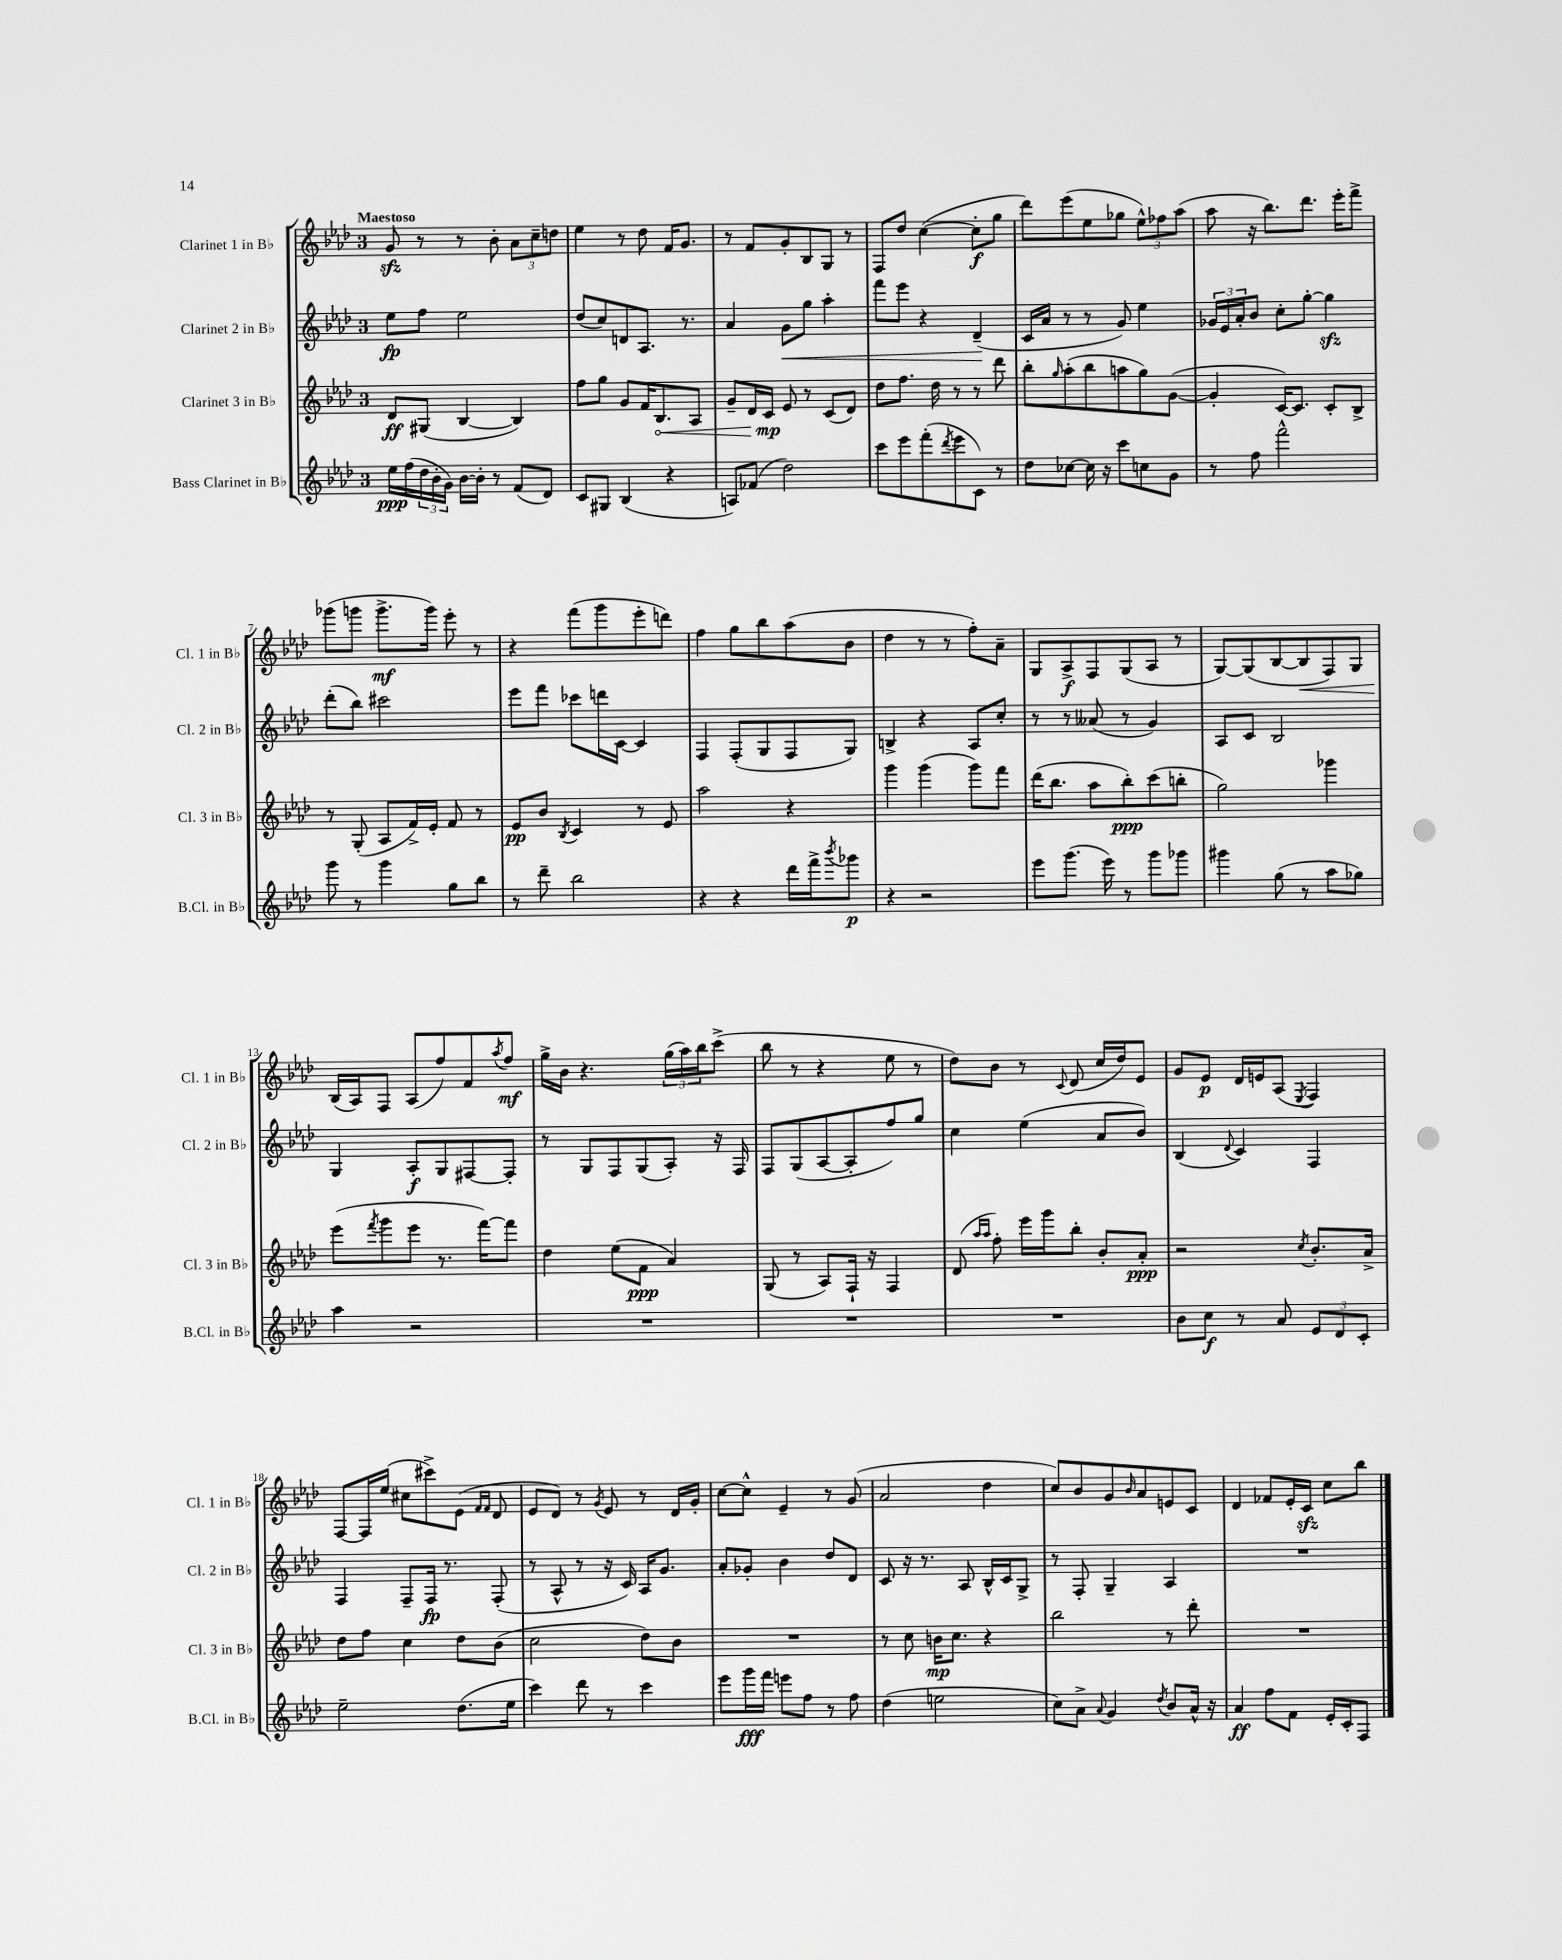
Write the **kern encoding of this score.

**kern	**dynam	**kern	**dynam	**kern	**dynam	**kern	**dynam
*part4	*part4	*part3	*part3	*part2	*part2	*part1	*part1
*staff4	*staff4	*staff3	*staff3	*staff2	*staff2	*staff1	*staff1
*I"Bass Clarinet in B♭	*	*I"Clarinet 3 in B♭	*	*I"Clarinet 2 in B♭	*	*I"Clarinet 1 in B♭	*
*I'B.Cl. in B♭	*	*I'Cl. 3 in B♭	*	*I'Cl. 2 in B♭	*	*I'Cl. 1 in B♭	*
*clefG2	*	*clefG2	*	*clefG2	*	*clefG2	*
*k[b-e-a-d-]	*	*k[b-e-a-d-]	*	*k[b-e-a-d-]	*	*k[b-e-a-d-]	*
*M3/4	*	*M3/4	*	*M3/4	*	*M3/4	*
=1	=1	=1	=1	=1	=1	=1	=1
!	!	!	!	!	!	!LO:TX:a:B:t=Maestoso	!
16ee-\LL	ppp	8d-/L	ff	8ee-\L	fp	8gzz/	.
(16ff\	.	.	.	.	.	.	.
24dd-\	.	(8G#X/J	.	8ff\J	.	8r	.
24b-'\	.	.	.	.	.	.	.
24g\JJ)	.	.	.	.	.	.	.
[16b-\LL	.	[4B-/	.	2ee-\	.	8r	.
16b-'\JJ]	.	.	.	.	.	.	.
8r	.	.	.	.	.	8b-'\	.
(8f/L	.	4B-/])	.	.	.	12a-\L	.
.	.	.	.	.	.	12cc~\	.
8d-/J)	.	.	.	.	.	.	.
.	.	.	.	.	.	12ddn\J	.
=2	=2	=2	=2	=2	=2	=2	=2
8c/L	.	8ff\L	.	(8dd-/L	.	4ee-\	.
8G#X/J	.	8gg\J	.	8cc/)	.	.	.
(4B-/	.	8g/L	.	8dn/	.	8r	.
.	.	16f/K	.	8.A-/J	.	8dd-\	.
!	!	!	!LO:HP:b	!	!	!	!
.	.	8.B-/	<	.	.	.	.
4r	.	.	.	.	.	16f/KL	.
.	.	.	.	8.r	.	8.g/J	.
.	.	8A-/J	.	.	.	.	.
=3	=3	=3	=3	=3	=3	=3	=3
8An/L)	.	8g~/L	.	4a-/	.	8r	.
(8f-X/J	.	16d-/L	.	.	.	8f/L	.
.	.	16c/JJ	mp	.	.	.	.
!	!	!	!	!	!LO:HP:b	!	!
2dd-\)	.	8e-/	[	8g\L	<	8g'/	.
.	.	8r	.	8gg\J	.	8B-/	.
.	.	(8c/L	.	4aa-'\	.	8G/J	.
.	.	8d-/J)	.	.	.	8r	.
=4	=4	=4	=4	=4	=4	=4	=4
8ccc\L	.	8dd-\L	.	8fff\L	.	8F/L	.
8eee-\	.	8.ff\J	.	8eee-\J	.	8dd-/J	.
(8fff'\	.	.	.	4r	.	([4cc\	.
.	.	16dd-\	.	.	.	.	.
8qddd-/	.	.	.	.	.	.	.
8eee-\	.	8r	.	.	.	.	.
8c\J)	.	8r	.	(4d-~/	.	8cc'\L]	f
8r	.	8ddd-\	.	.	.	8gg\J	.
.	.	.	.	.	[	.	.
=5	=5	=5	=5	=5	=5	=5	=5
8dd-\L	.	8bb-'\L	.	16c/LL	.	8ddd-\L)	.
.	.	.	.	16a-/JJ	.	.	.
.	.	16qqgg/	.	.	.	.	.
[8cc-X\J	.	(8aa-'\	.	8r	.	(8eee-\	.
16cc-\]	.	8bb-\	.	8r	.	8ee-\	.
16r	.	.	.	.	.	.	.
8ccc\L	.	8aan\	.	8g/)	.	8gg-X\J	.
8ccn\	.	8gg\)	.	4ee-\	.	12ee-^^\L)	.
.	.	.	.	.	.	12ff-X\	.
8g\J	.	([8g\J	.	.	.	.	.
.	.	.	.	.	.	(12aa-\J	.
=6	=6	=6	=6	=6	=6	=6	=6
8r	.	4g'/]	.	24g-X/LL	.	8aa-\	.
.	.	.	.	24e-/	.	.	.
.	.	.	.	24a-'/J	.	.	.
8ff\	.	.	.	8b-/J	.	16r	.
.	.	.	.	.	.	8.bb-\L)	.
2fff^^\	.	[16c/KL)	.	8cc'\L	.	.	.
.	.	8.c/J]	.	.	.	.	.
.	.	.	.	[8gg'\J	.	8.ddd-\J	.
.	.	8c'/L	.	4ggzz\]	.	.	.
.	.	.	.	.	.	16eee-'\KL	.
.	.	8B-^/J	.	.	.	8fff^\J	.
!!LO:LB:g=z
=7	=7	=7	=7	=7	=7	=7	=7
8ggg\	.	8r	.	(8ddd-'\L	.	(8ggg-X\L	.
8r	.	(8G'/	.	8bb-\J)	.	8gggn\J	.
4ggg\	.	8A-/L	.	2ccc#X\	.	8.ggg^\L	mf
.	.	16f^/L)	.	.	.	.	.
.	.	16e-'/JJ	.	.	.	16ggg\Jk)	.
8gg\L	.	8f/	.	.	.	8eee-'\	.
8bb-\J	.	8r	.	.	.	8r	.
=8	=8	=8	=8	=8	=8	=8	=8
8r	.	8e-/L	pp	8eee-\L	.	4r	.
8ddd-~\	.	8b-/J	.	8fff\J	.	.	.
.	.	8qB-/	.	.	.	.	.
2bb-\	.	4c/	.	8ccc-X\L	.	(8fff\L	.
.	.	.	.	16dddn\L	.	8ggg\	.
.	.	.	.	[16c\JJ	.	.	.
.	.	8r	.	4c/]	.	8eee-'\	.
.	.	8e-/	.	.	.	8dddn\J)	.
=9	=9	=9	=9	=9	=9	=9	=9
4r	.	2aa-\	.	4F/	.	4ff\	.
4r	.	.	.	(8F'/L	.	8gg\L	.
.	.	.	.	8G/	.	8bb-\	.
16ddd-\LL	.	4r	.	8F/	.	(8aa-\	.
16fff^\J	.	.	.	.	.	.	.
8qbbb-/	.	.	.	.	.	.	.
8ggg-X\J	p	.	.	8G/J)	.	8b-\J	.
=10	=10	=10	=10	=10	=10	=10	=10
4r	.	4ggg\	.	4Bn^/	.	4dd-\	.
2r	.	(4ggg\	.	4r	.	8r	.
.	.	.	.	.	.	8r	.
.	.	8ggg\L)	.	8A-/L	.	8ff'\L)	.
.	.	8fff\J	.	8cc'/J	.	8a-~\J	.
=11	=11	=11	=11	=11	=11	=11	=11
8eee-\L	.	(16ddd-\KL	.	8r	.	8G/L	.
.	.	8.bb-\J	.	.	.	.	.
(8.ggg\J	.	.	.	8r	.	8A-^/	f
.	.	8aa-\L	.	(8a--X/	.	8F/	.
16eee-\)	.	.	.	.	.	.	.
8r	.	8bb-'\)	ppp	8r	.	(8G/	.
8ggg\L	.	(8ccc\	.	4g/)	.	8A-/J	.
8ggg-X\J	.	8bbn'\J	.	.	.	8r	.
=12	=12	=12	=12	=12	=12	=12	=12
4ggg#X\	.	2gg\)	.	8A-/L	.	[8G/L)	.
.	.	.	.	8c/J	.	(8G/]	.
(8gg\	.	.	.	2B-/	.	[8B-/	.
!	!	!	!	!	!	!	!LO:HP:b
8r	.	.	.	.	.	8B-/]	<
8aa-\L	.	4ggg-X\	.	.	.	8F/)	.
8gg-X\J)	.	.	.	.	.	8G/J	.
!!LO:LB:g=z
=13	=13	=13	=13	=13	=13	=13	=13
4aa-\	.	(8eee-\L	.	4G/	.	(16B-/LL	.
.	.	.	.	.	.	16A-/J)	[
.	.	8qfff/	.	.	.	.	.
.	.	8ggg\	.	.	.	8F/J	.
2r	.	8eee-\J	.	8A-'/L	f	(8A-/L	.
.	.	8.r	.	8G/	.	8ff/)	.
.	.	.	.	[8F#X/	.	8f/	.
.	.	[16fff\KL)	.	.	.	.	.
.	.	.	.	.	.	8qaa-/	.
.	.	8fff\J]	.	8F#'/J]	.	8ff/J	mf
=14	=14	=14	=14	=14	=14	=14	=14
2.r	.	4dd-\	.	8r	.	16gg^\LL	.
.	.	.	.	.	.	16b-\JJ	.
.	.	.	.	8G/L	.	4.r	.
.	.	(8ee-\L	.	8F/	.	.	.
.	.	8f\J	ppp	(8G/	.	.	.
.	.	4a-/)	.	8A-'/J)	.	(24gg\LL	.
.	.	.	.	.	.	24aa-\)	.
.	.	.	.	.	.	24bb-\J	.
.	.	.	.	16r	.	(8ccc^\J	.
.	.	.	.	16F/	.	.	.
=15	=15	=15	=15	=15	=15	=15	=15
2.r	.	(8G/	.	8F/L	.	8bb-\	.
.	.	8r	.	(8G/	.	8r	.
.	.	8A-/L)	.	[8A-/	.	4r	.
.	.	16F`/Jk	.	8A-'/]	.	.	.
.	.	16r	.	.	.	.	.
.	.	4F/	.	8ff/)	.	8ee-\	.
.	.	.	.	8gg/J	.	8r	.
=16	=16	=16	=16	=16	=16	=16	=16
2.r	.	(8d-/	.	4cc\	.	8dd-\L)	.
.	.	16qqaa-/LL	.	.	.	.	.
.	.	16qqaa-/JJ	.	.	.	.	.
.	.	8ff'\)	.	.	.	8b-\J	.
.	.	16eee-\LL	.	(4ee-\	.	8r	.
.	.	16ggg\J	.	.	.	.	.
.	.	.	.	.	.	8qqc/	.
.	.	8bb-'\J	.	.	.	(8d-/	.
.	.	8b-'/L	.	8a-/L	.	16cc/LL	.
.	.	.	.	.	.	16dd-/J)	.
.	.	8a-'/J	ppp	8b-/J)	.	8e-/J	.
=17	=17	=17	=17	=17	=17	=17	=17
8b-\L	.	2r	.	(4B-/	.	8g/L	.
8cc\J	f	.	.	.	.	8e-/J	p
.	.	.	.	8qqd-/	.	.	.
8r	.	.	.	4c/)	.	16d-/LL	.
.	.	.	.	.	.	16en/J	.
8a-/	.	.	.	.	.	(8A-/J	.
.	.	8qcc/	.	.	.	8qE-/	.
12e-/L	.	8.b-'/L	.	4F/	.	4F/)	.
12d-/	.	.	.	.	.	.	.
12c'/J	.	.	.	.	.	.	.
.	.	16a-^/Jk	.	.	.	.	.
!!LO:LB:g=z
=18	=18	=18	=18	=18	=18	=18	=18
2ee-~\	.	8dd-\L	.	4F/	.	[8F/L	.
.	.	8ff\J	.	.	.	16F/L]	.
.	.	.	.	.	.	(16ee-/JJ	.
.	.	4cc\	.	8F~/L	.	8cc#X\L	.
.	.	.	.	16F/Jk	fp	8ccc#X^\)	.
.	.	.	.	8.r	.	.	.
(8.dd-\L	.	8dd-\L	.	.	.	(8e-\J	.
.	.	.	.	.	.	16qqf/LL	.
.	.	.	.	.	.	16qqf/JJ	.
.	.	(8b-\J	.	(8F'/	.	8d-/	.
16ee-\Jk	.	.	.	.	.	.	.
=19	=19	=19	=19	=19	=19	=19	=19
4ccc\)	.	2cc\	.	8r	.	8e-/L	.
.	.	.	.	8A-^^/	.	8d-/J)	.
8ddd-\	.	.	.	8r	.	8r	.
.	.	.	.	.	.	8qg/	.
8r	.	.	.	16r	.	8e-/	.
.	.	.	.	16c/)	.	.	.
4ccc\	.	8dd-\L)	.	16A-/KL	.	8r	.
.	.	.	.	8.g/J	.	.	.
.	.	8b-\J	.	.	.	16d-/LL	.
.	.	.	.	.	.	16g'/JJ	.
=20	=20	=20	=20	=20	=20	=20	=20
8eee-\L	.	2.r	.	8a-'/L	.	[8cc\L	.
16ggg\L	fff	.	.	8g-X'/J	.	8cc^^\J]	.
16fff\JJ	.	.	.	.	.	.	.
8eeen\L	.	.	.	4b-\	.	4e-~/	.
8ff\J	.	.	.	.	.	.	.
8r	.	.	.	8dd-/L	.	8r	.
8ff\	.	.	.	8d-/J	.	(8g/	.
=21	=21	=21	=21	=21	=21	=21	=21
(4dd-\	.	8r	.	8c/	.	2a-/	.
.	.	8cc\	.	16r	.	.	.
.	.	.	.	8.r	.	.	.
2een\	.	16bn\KL	mp	.	.	.	.
.	.	8.cc\J	.	.	.	.	.
.	.	.	.	8A-/	.	.	.
.	.	4r	.	16B-^^/LL	.	4dd-\	.
.	.	.	.	16c/J	.	.	.
.	.	.	.	8G^/J	.	.	.
=22	=22	=22	=22	=22	=22	=22	=22
8cc\L)	.	2bb-\	.	8r	.	8cc/L)	.
8a-^\J	.	.	.	8F'/	.	8b-/	.
8qqa-/	.	.	.	.	.	.	.
4g/	.	.	.	4G~/	.	8g/	.
.	.	.	.	.	.	16qqb-/	.
.	.	.	.	.	.	8a-/	.
8qdd-/	.	.	.	.	.	.	.
8b-/L	.	8r	.	4A-/	.	8en/	.
16a-^^/Jk	.	8ddd-'\	.	.	.	8c/J	.
16r	.	.	.	.	.	.	.
=23	=23	=23	=23	=23	=23	=23	=23
4a-/	ff	2.r	.	2.r	.	4d-/	.
8ff\L	.	.	.	.	.	8f-X/L	.
8f\J	.	.	.	.	.	16e-'/L	.
.	.	.	.	.	.	16czz/JJ	.
16e-'/LL	.	.	.	.	.	8cc\L	.
16c'/J	.	.	.	.	.	.	.
8F/J	.	.	.	.	.	8bb-\J	.
==	==	==	==	==	==	==	==
*-	*-	*-	*-	*-	*-	*-	*-
